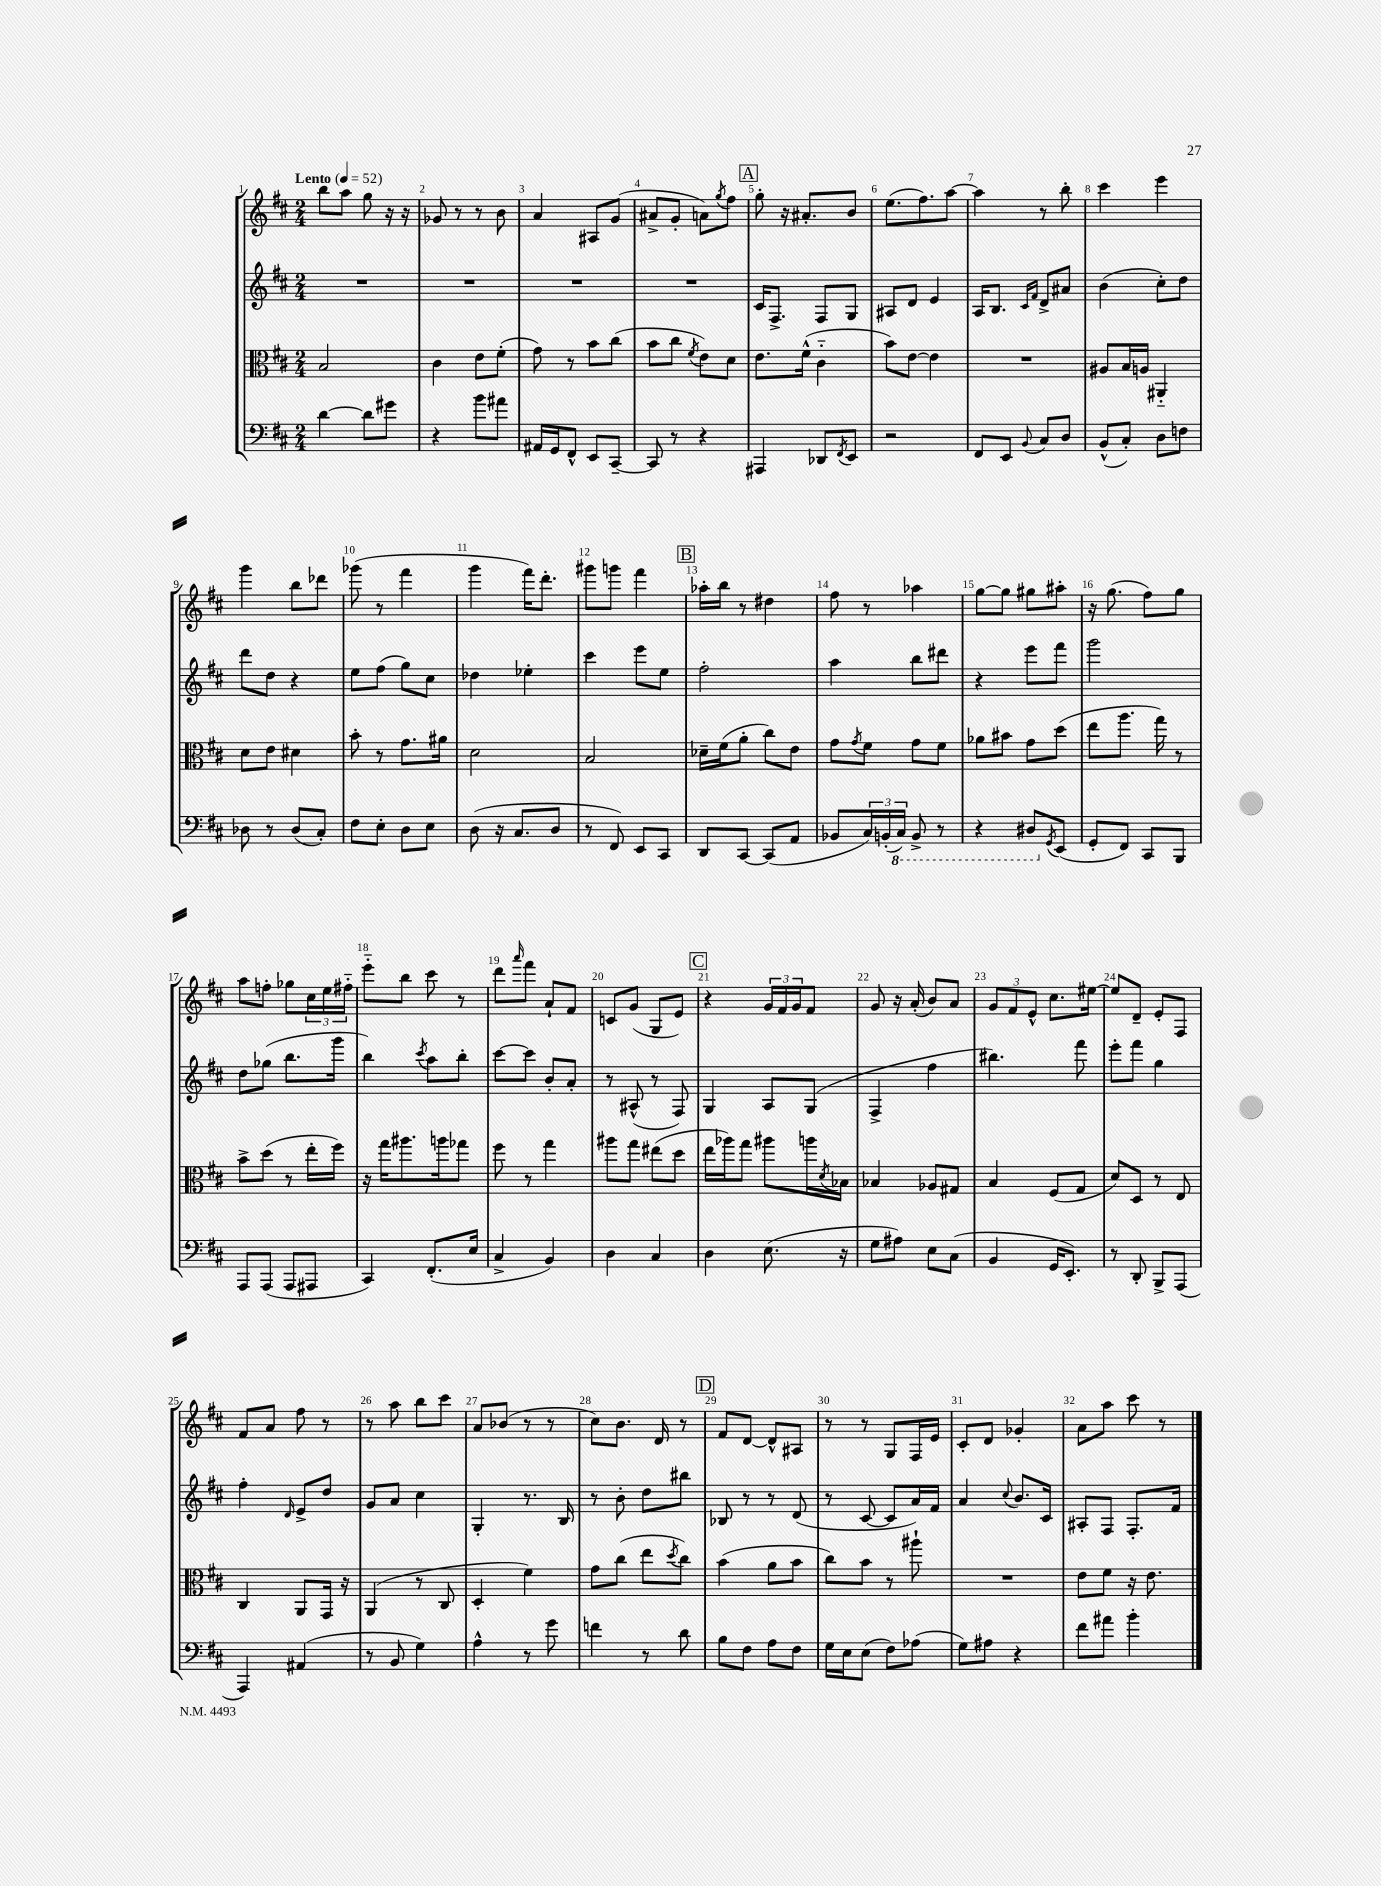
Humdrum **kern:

**kern	**kern	**kern	**kern
*part4	*part3	*part2	*part1
*staff4	*staff3	*staff2	*staff1
*clefF4	*clefC3	*clefG2	*clefG2
*k[f#c#]	*k[f#c#]	*k[f#c#]	*k[f#c#]
*M2/4	*M2/4	*M2/4	*M2/4
*MM52	*MM52	*MM52	*MM52
=1	=1	=1	=1
!	!	!	!LO:TX:a:B:t=Lento
[4d\	2B/	2r	8bb\L
.	.	.	8aa\J
8d\L]	.	.	8gg\
8g#X\J	.	.	16r
.	.	.	16r
=2	=2	=2	=2
4r	4c#\	2r	8g-X/
.	.	.	8r
8b\L	8e\L	.	8r
8a#X\J	(8f#'\J	.	8b\
=3	=3	=3	=3
16AA#X/LL	8g\)	2r	4a/
16GG/J	.	.	.
8FF#^^/J	8r	.	.
8EE/L	8b\L	.	8A#X/L
[8CC#~/J	(8cc#\J	.	(8g/J
=4	=4	=4	=4
8CC#/]	8b\L	2r	8a#X^/L
8r	8cc#\J	.	8g'/J
.	8qf#/	.	.
4r	8e\L)	.	8an\L)
.	.	.	8qgg/
.	8d\J	.	8ff#\J
!!LO:REH:place=s1:t=A
=5	=5	=5	=5
4AAA#X/	8.e\L	16c#/KL	8gg'\
.	.	8.F#^/J	.
.	.	.	16r
.	(16f#^^\Jk	.	8.a#X'/L
8DD-X/L	4c#\	8F#/L	.
8qFF#/	.	.	.
8EE/J	.	8G/J	8b/J
=6	=6	=6	=6
2r	8b\L)	8A#X/L	(8.ee\L
.	[8e\J	8d/J	.
.	.	.	8.ff#\)
.	4e\]	4e/	.
.	.	.	[8aa\J
=7	=7	=7	=7
8FF#/L	2r	16A/KL	4aa\]
.	.	8.B/J	.
8EE/J	.	.	.
.	.	16qqc#/LL	.
8qqBB/	.	16qqf#/JJ	.
8C#/L	.	8d^/L	8r
8D/J	.	8a#X/J	8bb'\
=8	=8	=8	=8
(8BB^^/L	8A#X/L	(4b\	4ccc#\
8C#'/J)	16B/L	.	.
.	16An/JJ	.	.
8D\L	4AA#X/	8cc#'\L)	4eee\
8Fn\J	.	8dd\J	.
!!LO:LB:g=z
=9	=9	=9	=9
8D-X\	8d\L	8ddd\L	4ggg\
8r	8e\J	8dd\J	.
(8D-/L	4d#X\	4r	8bb\L
8C#'/J)	.	.	8ddd-X\J
=10	=10	=10	=10
8F#\L	8b'\	8ee\L	(8ggg-X\
8E'\J	8r	(8ff#\J	8r
8D\L	8.g\L	8gg\L)	4fff#\
8E\J	.	8cc#\J	.
.	16a#X\Jk	.	.
=11	=11	=11	=11
(8D\	2d\	4dd-X\	4ggg\
16r	.	.	.
8.C#/L	.	.	.
.	.	4ee-X'\	16fff#\KL)
.	.	.	8.ddd'\J
8D/J	.	.	.
=12	=12	=12	=12
8r	2B/	4ccc#\	8ggg#X\L
8FF#/)	.	.	8gggn\J
8EE/L	.	8eee\L	4fff#\
8CC#/J	.	8ee\J	.
!!LO:REH:place=s1:t=B
=13	=13	=13	=13
8DD/L	16d-X~\LL	2ff#'\	16aa-X'\LL
.	(16f#\J	.	16bb\JJ
[8CC#/J	8a'\J	.	8r
(8CC#/L]	8cc#\L)	.	4dd#X\
8AA/J	8e\J	.	.
=14	=14	=14	=14
8BB-X/L	8g\L	4aa\	8ff#\
.	8qg/	.	.
24C#/L)	8f#\J	.	8r
(24BBn'/	.	.	.
*8ba	*	*	*
24CC#/JJ)	.	.	.
8BBB^/	8g\L	8bb\L	4aa-X\
8r	8f#\J	8ddd#X\J	.
=15	=15	=15	=15
4r	8a-X\L	4r	[8gg\L
.	8b#X\J	.	8gg\J]
8DD#X/L	8g\L	8eee\L	8gg#X\L
*X8ba	*	*	*
8qGG/	.	.	.
(8EE/J	(8dd\J	8fff#\J	8aa#X'\J
=16	=16	=16	=16
8GG'/L	8ee\L	2ggg\	16r
.	.	.	(8.gg\
8FF#/J)	8.aa\J	.	.
8CC#/L	.	.	8ff#\L)
.	16gg\)	.	.
8BBB/J	8r	.	8gg\J
!!LO:LB:g=z
=17	=17	=17	=17
8AAA/L	8b^\L	8dd\L	8aa\L
(8AAA/J	(8dd\J	(8gg-X\J	8ffn'\J
8AAA/L	8r	8.bb\L	8gg-X\L
8AAA#X/J	16ee'\LL	.	24cc#\L
.	.	.	24ee\
.	16ff#\JJ)	16ggg\Jk	.
.	.	.	24ff#X\JJ
=18	=18	=18	=18
4CC#/)	16r	4bb\)	8eee\L
.	16gg\KL	.	.
.	8.aa#X\	.	8bb\J
.	.	8qccc#/	.
(8.FF#'/L	.	8aa\L	8ccc#\
.	16aan\k	.	.
.	8gg-X\J	8bb'\J	8r
16E/Jk	.	.	.
=19	=19	=19	=19
4C#^/	8ff#\	[8ccc#\L	8ddd\L
.	.	.	16qqaaa/
.	8r	8ccc#\J]	8fff#\J
4BB/)	4gg\	8b'/L	8a`/L
.	.	8a'/J	8f#/J
=20	=20	=20	=20
4D\	8aa#X\L	8r	8cn/L
.	8gg\J	(8A#X^^/	(8g/J
4C#/	(8ee#X\L	8r	8G/L
.	8dd\J	8F#/)	8e/J)
!!LO:REH:place=s1:t=C
=21	=21	=21	=21
4D\	16ee\LL	4G/	4r
.	16aa-X\J)	.	.
.	8gg\J	.	.
(8.E\	8aa#X\L	8A/L	24g/LL
.	.	.	24f#/
.	.	.	24g/J
.	16aan\L	(8G/J	8f#/J
.	8qd/	.	.
16r	16B-X\JJ	.	.
=22	=22	=22	=22
8G\L	4B-X/	4F#^/	8g/
8A#X\J)	.	.	16r
.	.	.	(16a'/
8E\L	8A-X/L	4ff#\	8b/L)
(8C#\J	8G#X/J	.	8a/J
=23	=23	=23	=23
4BB/	4B/	4.bb#X\)	12g/L
.	.	.	12f#/
.	.	.	12e^^/J
16GG/KL	(8F#/L	.	8.cc#\L
8.EE'/J)	.	.	.
.	8G/J	8fff#\	.
.	.	.	[16ee#X\Jk
=24	=24	=24	=24
8r	8d/L)	8eee'\L	8ee#/L]
8DD'/	8D/J	8fff#\J	8d~/J
8BBB^/L	8r	4gg\	8e'/L
(8AAA/J	8E/	.	8F#/J
!!LO:LB:g=z
=25	=25	=25	=25
4AAA/)	4C#/	4ff#'\	8f#/L
.	.	.	8a/J
.	.	16qqd/	.
(4AA#X/	8AA/L	8e^/L	8ff#\
.	16GG/Jk	8dd/J	8r
.	16r	.	.
=26	=26	=26	=26
8r	(4AA/	8g/L	8r
8BB/	.	8a/J	8aa\
4G\)	8r	4cc#\	8bb\L
.	8C#/	.	8ccc#\J
=27	=27	=27	=27
4A^^\	4D'/	4G'/	8a/L
.	.	.	(8b-X/J
8r	4f#\)	8.r	8r
8g\	.	.	8r
.	.	16B/	.
=28	=28	=28	=28
4fn\	8g\L	8r	8cc#\L)
.	(8cc#\J	8b'\	8.b\J
8r	8ee\L	8dd\L	.
.	.	.	16d/
.	8qdd/	.	.
8d\	8cc#\J)	8bb#X\J	8r
!!LO:REH:place=s1:t=D
=29	=29	=29	=29
8B\L	(4b\	8B-X/	8f#/L
8F#\J	.	8r	[8d/J
8A\L	8a\L	8r	8d^^/L]
8F#\J	8b\J	(8d/	8A#X/J
=30	=30	=30	=30
16G\LL	8cc#\L)	8r	8r
16E\J	.	.	.
(8E\J	8b\J	[8c#/	8r
8F#\L)	8r	8c#/L]	8G/L
(8A-X\J	8aa#X`\	16a/L)	16F#/L
.	.	16f#/JJ	16e/JJ
=31	=31	=31	=31
8G\L)	2r	4a/	8c#'/L
8A#X\J	.	.	8d/J
.	.	8qqcc#/	.
4r	.	8.b/L	4g-X'/
.	.	16c#/Jk	.
=32	=32	=32	=32
8f#\L	8e\L	8A#X'/L	8a\L
8a#X\J	8f#\J	8F#/J	8aa\J
4b'\	16r	8.F#'/L	8ccc#\
.	8.e\	.	.
.	.	.	8r
.	.	16f#/Jk	.
==	==	==	==
*-	*-	*-	*-
